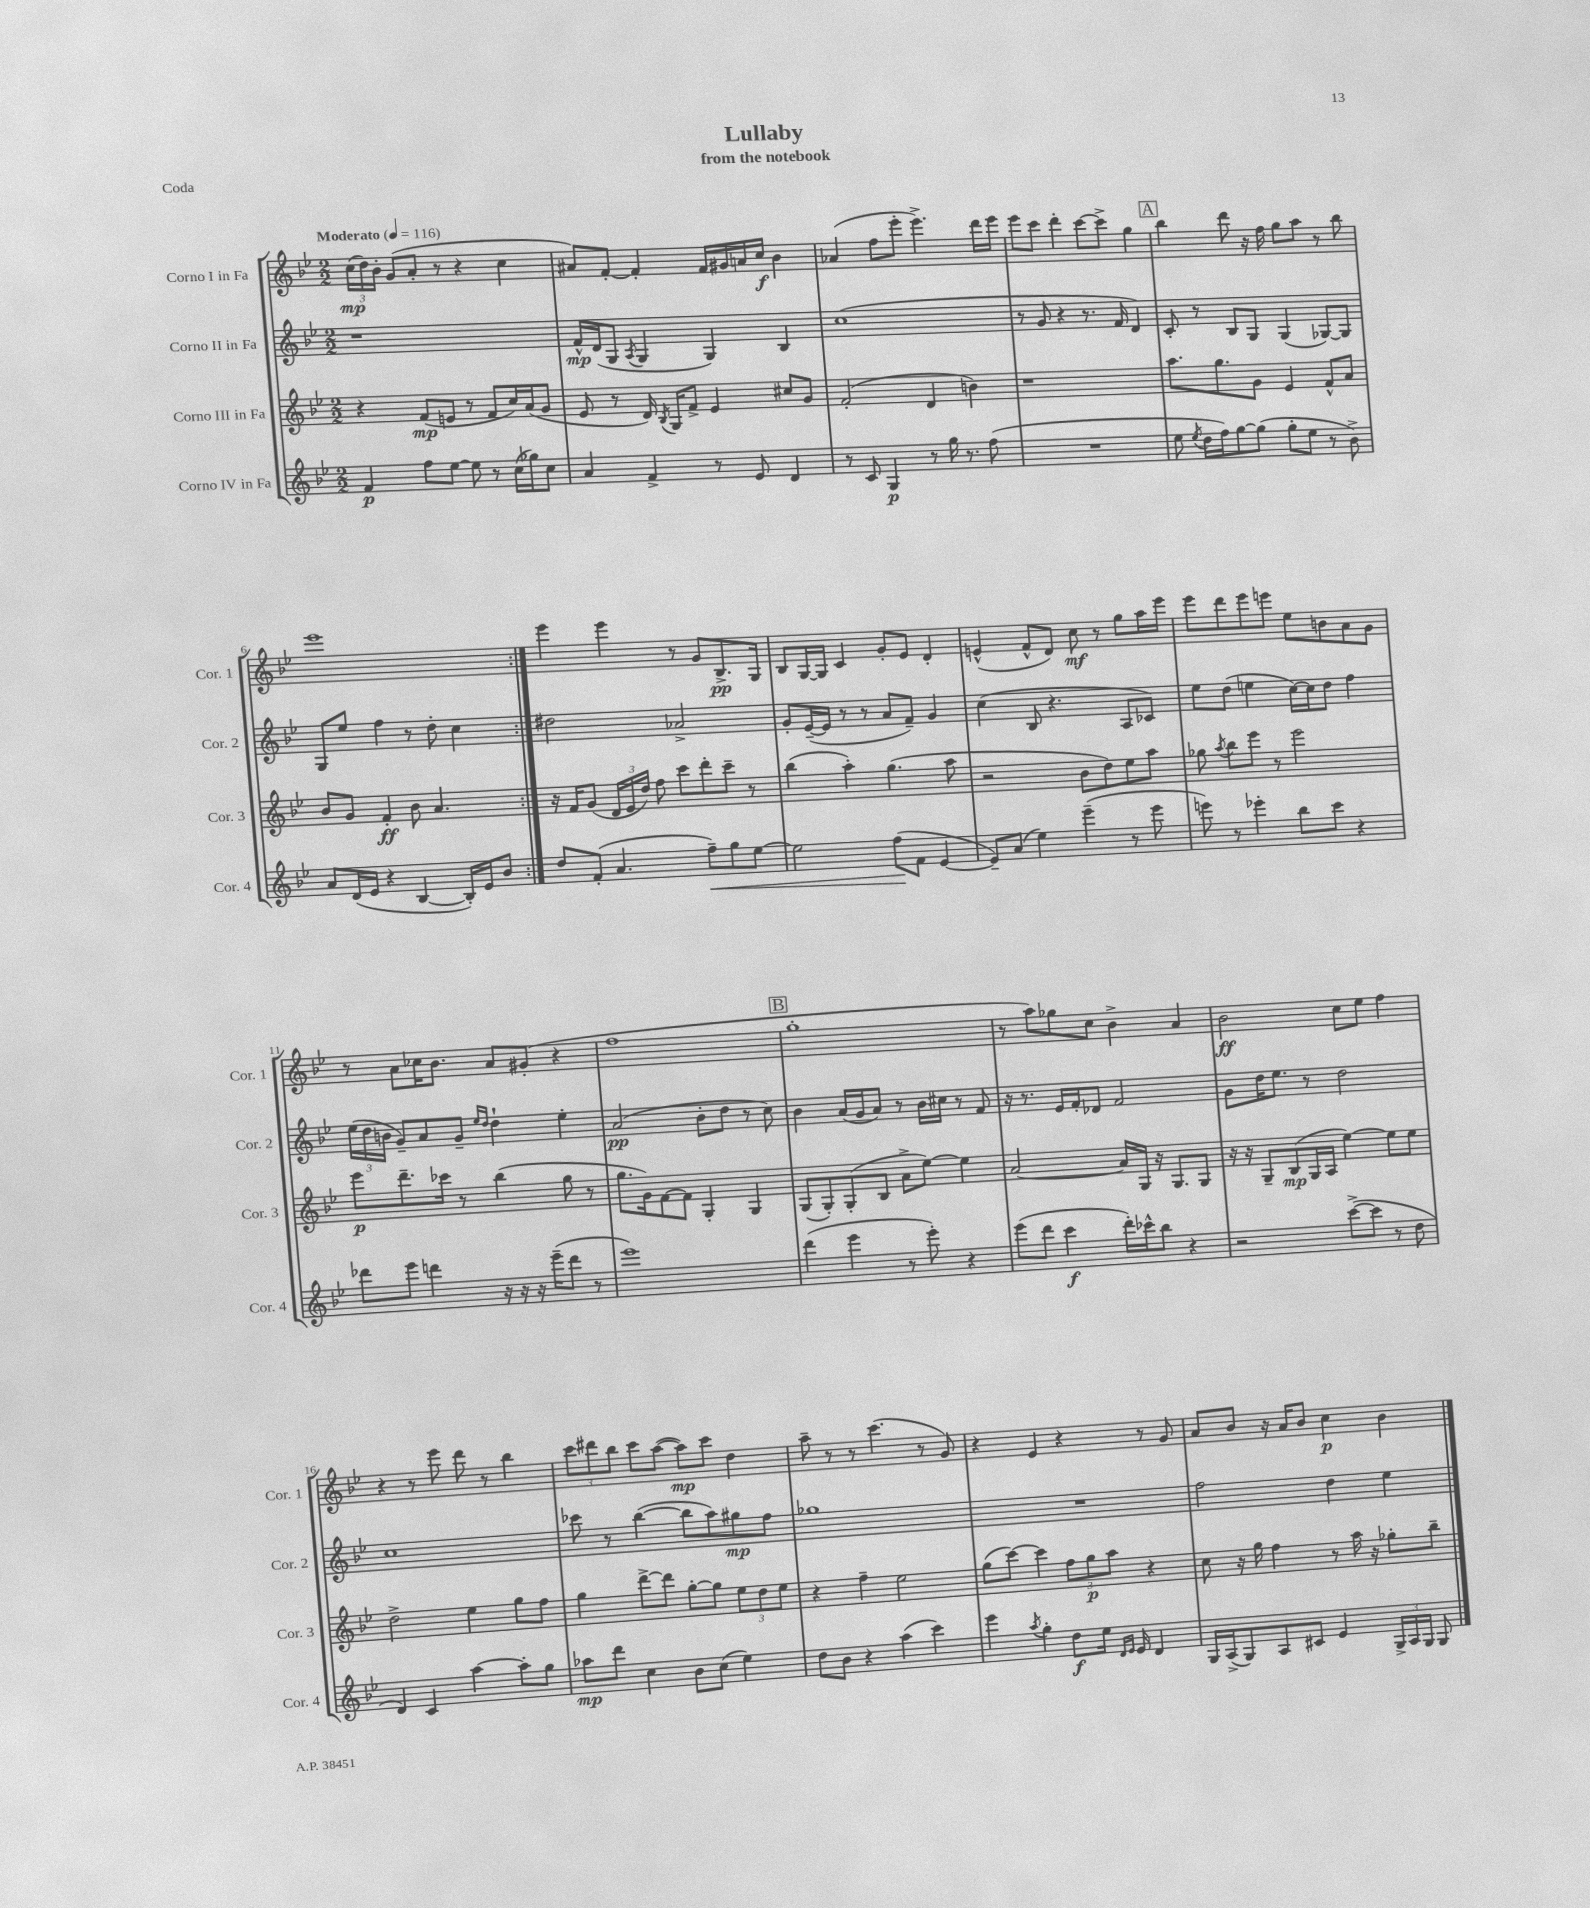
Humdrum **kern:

**kern	**dynam	**kern	**dynam	**kern	**dynam	**kern	**dynam
*part4	*part4	*part3	*part3	*part2	*part2	*part1	*part1
*staff4	*staff4	*staff3	*staff3	*staff2	*staff2	*staff1	*staff1
*I"Corno IV in Fa	*	*I"Corno III in Fa	*	*I"Corno II in Fa	*	*I"Corno I in Fa	*
*I'Cor. 4	*	*I'Cor. 3	*	*I'Cor. 2	*	*I'Cor. 1	*
*clefG2	*	*clefG2	*	*clefG2	*	*clefG2	*
*k[b-e-]	*	*k[b-e-]	*	*k[b-e-]	*	*k[b-e-]	*
*M2/2	*	*M2/2	*	*M2/2	*	*M2/2	*
*MM116	*	*MM116	*	*MM116	*	*MM116	*
=1	=1	=1	=1	=1	=1	=1	=1
!	!	!	!	!	!	!LO:TX:a:B:t=Moderato	!
4f/	p	4r	.	1r	.	(24cc\LL	mp
.	.	.	.	.	.	24dd\)	.
.	.	.	.	.	.	24b-'\JJ	.
.	.	.	.	.	.	(8g/L	.
8ff\L	.	(8f/L	mp	.	.	8a'/J	.
[8ee-\J	.	8en/J	.	.	.	8r	.
8ee-\]	.	8r	.	.	.	4r	.
8r	.	8f/L	.	.	.	.	.
(16cc\LL	.	16cc/L)	.	.	.	4cc\	.
16gg-X\J)	.	(16a/J	.	.	.	.	.
8cc\J	.	8g/J	.	.	.	.	.
=2	=2	=2	=2	=2	=2	=2	=2
4a/	.	8e-/	.	16f^^/LL	mp	8a#X/L)	.
.	.	.	.	(16d/J	.	.	.
.	.	8r	.	8G/J	.	[8f'/J	.
.	.	.	.	8qA/	.	.	.
4f^/	.	16d/)	.	4G/	.	4f'/]	.
.	.	8qB-/	.	.	.	.	.
.	.	16G/KL	.	.	.	.	.
.	.	8f^/J	.	.	.	.	.
8r	.	4e-/	.	4G/)	.	16f/LL	.
.	.	.	.	.	.	16g#X/	.
8e-/	.	.	.	.	.	16an/	.
.	.	.	.	.	.	16cc/JJ	f
4d/	.	8cc#X/L	.	4B-/	.	4b-\	.
.	.	8g/J	.	.	.	.	.
=3	=3	=3	=3	=3	=3	=3	=3
8r	.	(2f'/	.	(1cc	.	(4a-X/	.
8c/	.	.	.	.	.	.	.
4G/	p	.	.	.	.	8ff\L	.
.	.	.	.	.	.	8eee-'\J	.
8r	.	4d/	.	.	.	4.eee-^\)	.
16gg\	.	.	.	.	.	.	.
8.r	.	.	.	.	.	.	.
.	.	4bn\)	.	.	.	.	.
(8ff\	.	.	.	.	.	16ddd\LL	.
.	.	.	.	.	.	16eee-\JJ	.
=4	=4	=4	=4	=4	=4	=4	=4
1r	.	1r	.	8r	.	8eee-\L	.
.	.	.	.	8g/	.	8ccc\J	.
.	.	.	.	4r	.	4ddd'\	.
.	.	.	.	8.r	.	[8ccc\L	.
.	.	.	.	.	.	8ccc^\J]	.
.	.	.	.	16f/	.	.	.
.	.	.	.	4d/)	.	4gg\	.
!!LO:REH:place=s1:t=A
=5	=5	=5	=5	=5	=5	=5	=5
8ee-\	.	8.aa\L	.	8c'/	.	4bb-\	.
8qee-/	.	.	.	.	.	.	.
16dd\LL	.	.	.	8r	.	.	.
16ff\J)	.	8.gg\	.	.	.	.	.
[8gg\	.	.	.	8B-/L	.	8ddd\	.
(8gg\J]	.	8g\J	.	8G/J	.	16r	.
.	.	.	.	.	.	16ff\	.
8gg'\L	.	4e-/	.	(4G/	.	8gg\L	.
8ee-\J	.	.	.	.	.	8aa\J	.
8r	.	8f^^/L	.	[8G-X/L)	.	8r	.
8b-^\)	.	8a/J	.	8G-/J]	.	8bb-\	.
!!LO:LB:g=z
=6	=6	=6	=6	=6	=6	=6	=6
8a/L	.	8b-/L	.	8G/L	.	1eee-	.
(16d/L	.	8g/J	.	8ee-/J	.	.	.
16e-/JJ	.	.	.	.	.	.	.
4r	.	4f'/	ff	4ff\	.	.	.
[4B-/	.	8b-\	.	8r	.	.	.
.	.	4.a/	.	8dd'\	.	.	.
16B-'/LL])	.	.	.	4cc\	.	.	.
16e-/J	.	.	.	.	.	.	.
8b-/J	.	.	.	.	.	.	.
=7:|!	=7:|!	=7:|!	=7:|!	=7:|!	=7:|!	=7:|!	=7:|!
8dd/L	.	16r	.	2dd#X\	.	4eee-\	.
.	.	16f/KL	.	.	.	.	.
(8f'/J	.	(8g/J	.	.	.	.	.
4.a/	.	24d/LL	.	.	.	4eee-\	.
.	.	24e-/	.	.	.	.	.
.	.	24dd/JJ)	.	.	.	.	.
.	.	8ff\	.	.	.	.	.
.	.	8ccc\L	.	2a-X^/	.	8r	.
!	!LO:HP:b	!	!	!	!	!	!
8ff~\L)	<	8ddd'\	.	.	.	8g/L	.
8gg\	.	8ccc~\J	.	.	.	8.B-^/	pp
[8ee-\J	.	8r	.	.	.	.	.
.	.	.	.	.	.	16G/Jk	.
=8	=8	=8	=8	=8	=8	=8	=8
2ee-\]	.	(4bb-\	.	8g'/L	.	8B-/L	.
.	.	.	.	([16e-~/L	.	[16G/L	.
.	.	.	.	16e-/JJ]	.	16G/JJ]	.
.	.	4aa'\)	.	8r	.	4c/	.
.	.	.	.	8r	.	.	.
(8ff\L	.	(4.gg\	.	8a/L	.	8g'/L	.
8f\J	[	.	.	8f~/J)	.	8e-/J	.
[4e-/	.	.	.	4g/	.	4d'/	.
.	.	8aa\	.	.	.	.	.
=9	=9	=9	=9	=9	=9	=9	=9
8e-~/L])	.	2r	.	(4cc\	.	(4en^^/	.
(8a/J	.	.	.	.	.	.	.
4ee-\)	.	.	.	8B-/	.	8f^^/L	.
.	.	.	.	4.r	.	8d/J)	.
(4eee-~\	.	8b-\L	.	.	.	8cc\	mf
.	.	8dd\)	.	.	.	8r	.
8r	.	8ee-\	.	8A/L	.	8gg\L	.
8eee-\	.	8aa\J	.	8c-X/J)	.	16aa\L	.
.	.	.	.	.	.	16eee-\JJ	.
=10	=10	=10	=10	=10	=10	=10	=10
8eeen\)	.	8gg-X\	.	8ee-\L	.	8eee-\L	.
.	.	8qaa/	.	.	.	.	.
8r	.	8bb-\L	.	(8dd\J	.	8ddd\	.
4eee-X'\	.	8eee-\J	.	4een\	.	8eee-\	.
.	.	8r	.	.	.	8eeen\J	.
8bb-\L	.	2eee-\	.	[16cc\LL)	.	8ee-\L	.
.	.	.	.	16cc\J]	.	.	.
8ccc\J	.	.	.	8dd\J	.	8bn\	.
4r	.	.	.	4ff\	.	8a\	.
.	.	.	.	.	.	8g\J	.
!!LO:LB:g=z
=11	=11	=11	=11	=11	=11	=11	=11
8ddd-X\L	.	8eee-\L	p	(24ee-\LL	.	8r	.
.	.	.	.	24dd\	.	.	.
.	.	.	.	24bn\JJ	.	.	.
8eee-\J	.	8.ddd~\	.	8g~/L)	.	8a\L	.
4dddn\	.	.	.	8a/	.	16cc-X\K	.
.	.	16ccc-X\Jk	.	.	.	8.b-\J	.
.	.	8r	.	8g~/J	.	.	.
.	.	.	.	16qqee-/LL	.	.	.
.	.	.	.	16qqdd/JJ	.	.	.
16r	.	(4bb-\	.	4dd`\	.	8a/L	.
16r	.	.	.	.	.	.	.
16r	.	.	.	.	.	(8g#X'/J	.
(16eee-~\KL	.	.	.	.	.	.	.
8ddd\J	.	8gg\	.	4ee-'\	.	4r	.
8r	.	8r	.	.	.	.	.
=12	=12	=12	=12	=12	=12	=12	=12
1eee-)	.	8.gg\L	.	(2a/	pp	1ff	.
.	.	16g\k)	.	.	.	.	.
.	.	[8f\	.	.	.	.	.
.	.	8f\J]	.	.	.	.	.
.	.	4G'/	.	8b-'\L	.	.	.
.	.	.	.	8dd\J	.	.	.
.	.	4G/	.	8r	.	.	.
.	.	.	.	8cc\)	.	.	.
!!LO:REH:place=s1:t=B
=13	=13	=13	=13	=13	=13	=13	=13
(4ddd\	.	(8G/L	.	4b-\	.	1gg'	.
.	.	8G'/)	.	.	.	.	.
4eee-\	.	(8G'/	.	(16a/LL	.	.	.
.	.	.	.	16g/J	.	.	.
.	.	8B-/J	.	8a/J)	.	.	.
8r	.	8a^\L	.	8r	.	.	.
8eee-'\)	.	[8ee-\J)	.	16b-\LL	.	.	.
.	.	.	.	16cc#X\JJ	.	.	.
4r	.	4ee-\]	.	8r	.	.	.
.	.	.	.	8f/	.	.	.
=14	=14	=14	=14	=14	=14	=14	=14
(8eee-\L	.	[2a/	.	16r	.	8r	.
.	.	.	.	8.r	.	.	.
8ddd\J	.	.	.	.	.	8aa\L)	.
4ccc\	f	.	.	16e-/LL	.	8gg-X\	.
.	.	.	.	16f'/J	.	.	.
.	.	.	.	8d-X/J	.	8cc\J	.
16ddd'\LL)	.	16a/LL]	.	2f/	.	4b-^\	.
16ccc-X^^\J	.	16G/JJ	.	.	.	.	.
8bb-\J	.	16r	.	.	.	.	.
.	.	8.G/L	.	.	.	.	.
4r	.	.	.	.	.	4a/	.
.	.	8G/J	.	.	.	.	.
=15	=15	=15	=15	=15	=15	=15	=15
2r	.	16r	.	8g\L	.	2b-\	ff
.	.	16r	.	.	.	.	.
.	.	8G~/L	.	16dd\K	.	.	.
.	.	.	.	8.ee-\J	.	.	.
.	.	(8B-/	mp	.	.	.	.
.	.	16G/L	.	8r	.	.	.
.	.	16A/JJ	.	.	.	.	.
([8ccc^\L	.	[4ee-\)	.	2dd\	.	8cc\L	.
8ccc\J]	.	.	.	.	.	8ee-\J	.
8r	.	8ee-\L]	.	.	.	4ff\	.
8dd\	.	8ee-\J	.	.	.	.	.
!!LO:LB:g=z
=16	=16	=16	=16	=16	=16	=16	=16
4d/)	.	2dd^\	.	1cc	.	4r	.
4c/	.	.	.	.	.	8r	.
.	.	.	.	.	.	8eee-\	.
[4aa\	.	4ee-\	.	.	.	8ddd\	.
.	.	.	.	.	.	8r	.
8aa'\L]	.	8gg\L	.	.	.	4bb-\	.
8gg\J	.	8ff\J	.	.	.	.	.
=17	=17	=17	=17	=17	=17	=17	=17
8aa-X\L	mp	4gg\	.	8ccc-X\	.	12ccc\L	.
.	.	.	.	.	.	12ddd#X\	.
8ddd\J	.	.	.	8r	.	.	.
.	.	.	.	.	.	12bb-\J	.
4cc\	.	[8ddd^\L	.	([4bb-\	.	8ccc\L	.
.	.	8ddd\J]	.	.	.	([8aa\J	.
8b-\L	.	[8gg'\L	.	8bb-\L]	.	8aa\L])	mp
(8cc\J	.	8gg\J]	.	8aa\)	.	8ccc\J	.
4ee-\)	.	12ee-\L	.	8gg#X\	mp	4dd\	.
.	.	12dd\	.	.	.	.	.
.	.	.	.	8ff\J	.	.	.
.	.	12ee-\J	.	.	.	.	.
=18	=18	=18	=18	=18	=18	=18	=18
8dd\L	.	4r	.	1gg-X	.	8aa~\	.
8b-\J	.	.	.	.	.	8r	.
4r	.	4ff~\	.	.	.	8r	.
.	.	.	.	.	.	(4.ccc\	.
(4aa\	.	2ee-\	.	.	.	.	.
4ccc\)	.	.	.	.	.	8r	.
.	.	.	.	.	.	8g/)	.
=19	=19	=19	=19	=19	=19	=19	=19
4eee-\	.	(8gg\L	.	1r	.	4r	.
.	.	[8ccc\J)	.	.	.	.	.
8qaa/	.	.	.	.	.	.	.
4gg'\	.	4ccc\]	.	.	.	4e-/	.
8dd\L	f	12ff\L	.	.	.	4r	.
.	.	12gg\	p	.	.	.	.
16ee-\Jk	.	.	.	.	.	.	.
.	.	12aa\J	.	.	.	.	.
16qqd/LL	.	.	.	.	.	.	.
16qqe-/JJ	.	.	.	.	.	.	.
16e-/	.	.	.	.	.	.	.
4d/	.	4r	.	.	.	8r	.
.	.	.	.	.	.	8g/	.
=20	=20	=20	=20	=20	=20	=20	=20
16G/LL	.	8cc\	.	2ff\	.	8a/L	.
(16A^/J	.	.	.	.	.	.	.
8G/)	.	16r	.	.	.	8b-/J	.
.	.	16gg\	.	.	.	.	.
8A/	.	4ff\	.	.	.	16r	.
.	.	.	.	.	.	16a/KL	.
8c#X/J	.	.	.	.	.	8b-/J	.
4e-/	.	8r	.	4dd\	.	4cc\	p
.	.	16aa\	.	.	.	.	.
.	.	16r	.	.	.	.	.
24G^/LL	.	8gg-X'\L	.	4ee-\	.	4b-\	.
24A/	.	.	.	.	.	.	.
24G/JJ	.	.	.	.	.	.	.
8G/	.	8bb-~\J	.	.	.	.	.
==	==	==	==	==	==	==	==
*-	*-	*-	*-	*-	*-	*-	*-
